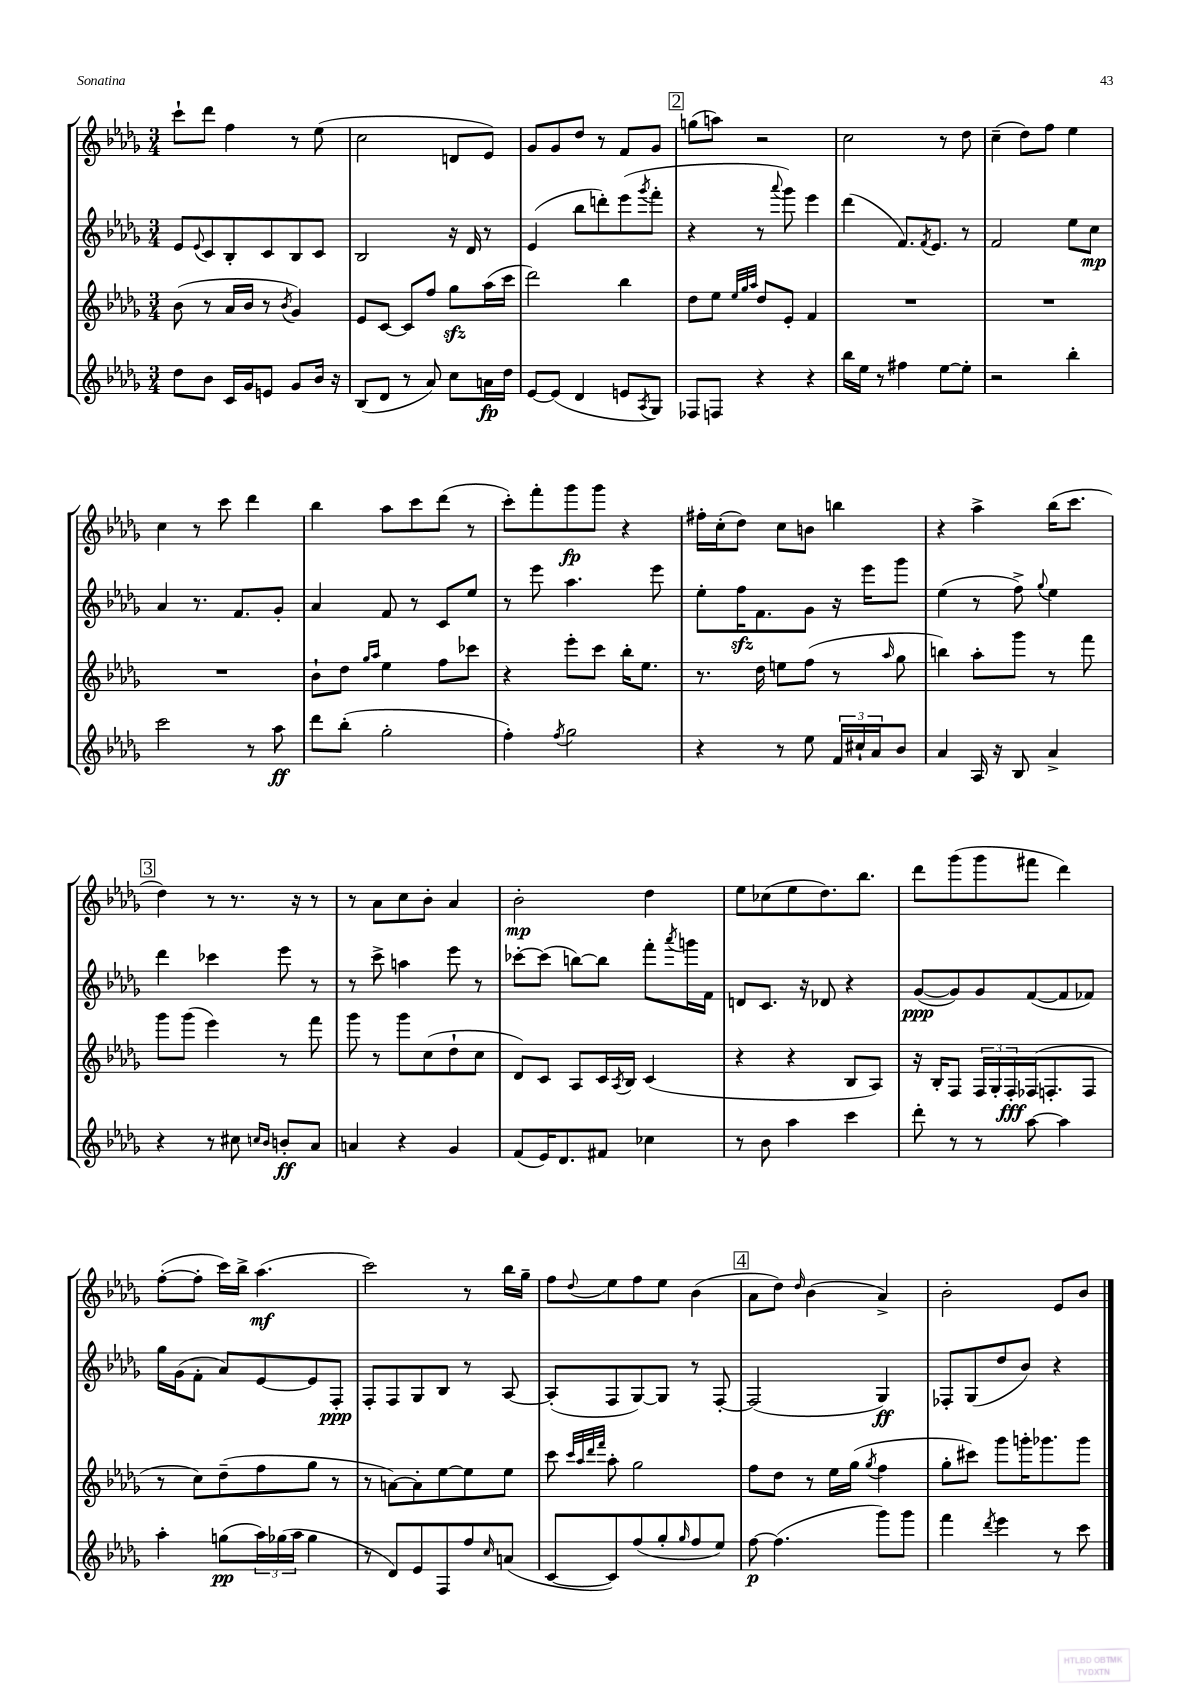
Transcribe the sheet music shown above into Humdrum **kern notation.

**kern	**kern	**kern	**kern
*staff4	*staff3	*staff2	*staff1
*clefG2	*clefG2	*clefG2	*clefG2
*k[b-e-a-d-g-]	*k[b-e-a-d-g-]	*k[b-e-a-d-g-]	*k[b-e-a-d-g-]
*M3/4	*M3/4	*M3/4	*M3/4
8dd-	(8b-	8e-	8ccc`
.	.	8qqe-	.
8b-	8r	8c	8ddd-
16c	16a-	8B-'	4ff
16g-	16b-	.	.
8e	8r	8c	.
.	8qb-	.	.
8g-	4g-)	8B-	8r
16b-	.	8c	(8ee-
16r	.	.	.
=	=	=	=
(8B-	8e-	2B-	2cc
8d-	[8c	.	.
8r	8c]	.	.
8a-)	8ff	.	.
8cc	8gg-	16r	8d
.	.	16d-	.
16a	(16aa-	8r	8e-)
16dd-	16ccc	.	.
=	=	=	=
[8e-	2ddd-)	(4e-	8g-
(8e-]	.	.	8g-
4d-	.	8bb-	8dd-
.	.	8ddd')	8r
8e	4bb-	(8eee-	8f
8qA-	.	8qggg-	.
8G-)	.	8fff'	8g-
=	=	=	=
8F-	8dd-	4r	(8gg
8F	8ee-	.	8aa)
.	32qqee-	.	.
.	32qqgg-	.	.
.	32qqaa-	.	.
4r	8dd-	8r	2r
.	.	8qqaaa-	.
.	8e-'	8ggg-)	.
4r	4f	4eee-	.
=	=	=	=
16bb-	2.r	(4ddd-	2cc
16ee-	.	.	.
8r	.	.	.
4ff#	.	8.f)	.
.	.	8qf	.
.	.	8.e-	.
[8ee-	.	.	8r
8ee-']	.	8r	8dd-
=	=	=	=
2r	2.r	2f	(4cc~
.	.	.	8dd-)
.	.	.	8ff
4bb-'	.	8ee-	4ee-
.	.	8cc	.
=	=	=	=
2ccc	2.r	4a-	4cc
.	.	8.r	8r
.	.	.	8ccc
.	.	8.f	.
8r	.	.	4ddd-
8aa-	.	8g-'	.
=	=	=	=
8ddd-	8b-`	4a-	4bb-
(8bb-'	8dd-	.	.
.	16qqgg-	.	.
.	16qqaa-	.	.
2gg-'	4ee-	8f	8aa-
.	.	8r	8ccc
.	8ff	8c	(8ddd-
.	8ccc-	8ee-	8r
=	=	=	=
4ff')	4r	8r	8ccc')
.	.	8eee-	8fff'
8qff	.	.	.
2gg-	8eee-'	4.aa-	8ggg-
.	8ccc	.	8ggg-
.	16bb-'	.	4r
.	8.ee-	.	.
.	.	8eee-	.
=	=	=	=
4r	8.r	8ee-'	16ff#'
.	.	.	(16cc'
.	.	16ff	8dd-)
.	16dd-	8.f	.
8r	8ee	.	8cc
8ee-	(8ff	8g-	8b
24f	8r	16r	4bb
24cc#`	.	.	.
.	.	16eee-	.
24a-	.	.	.
.	16qqaa-	.	.
8b-	8gg-	8ggg-	.
=	=	=	=
4a-	4bb)	(4ee-	4r
16A-	8aa-'	8r	4aa-^
16r	.	.	.
8B-	8ggg-	8ff^)	.
.	.	8qqgg-	.
4a-^	8r	4ee-	(16bb-
.	.	.	8.ccc
.	8fff	.	.
=	=	=	=
4r	8ggg-	4ddd-	4dd-)
.	(8ggg-	.	.
8r	4eee-)	4ccc-	8r
8cc#	.	.	8.r
16qqcc	.	.	.
16qqb-	.	.	.
8b'	8r	8eee-	.
.	.	.	16r
8a-	8fff	8r	8r
=	=	=	=
4a	8ggg-	8r	8r
.	8r	8ccc^	8a-
4r	8ggg-	4aa	8cc
.	(8cc	.	8b-'
4g-	8dd-`	8eee-	4a-
.	8cc	8r	.
=	=	=	=
(8f	8d-)	[8ccc-'	2b-'
16e-)	8c	(8ccc-]	.
8.d-	.	.	.
.	8A-	[8bb)	.
8f#	16c	8bb]	.
.	8qA-	.	.
.	16B-	.	.
4cc-	(4c	8fff'	4dd-
.	.	8qaaa-	.
.	.	16ggg	.
.	.	16f	.
=	=	=	=
8r	4r	8d	8ee-
8b-	.	8.c	(8cc-
4aa-	4r	.	8ee-
.	.	16r	.
.	.	8d-	8.dd-)
4ccc	8B-	4r	.
.	.	.	8.bb-
.	8A-)	.	.
=	=	=	=
8ddd-'	16r	([8g-	8ddd-
.	16B-'	.	.
8r	8F	8g-])	(8ggg-
8r	24F	8g-	8ggg-
.	24G-'	.	.
.	24F'	.	.
[8aa-	(16F-	([8f	8fff#
.	8.F'	.	.
4aa-]	.	8f]	4ddd-)
.	8F	8f-)	.
=	=	=	=
4aa-'	8r	16gg-	([8ff'
.	.	(16g-	.
.	8cc)	8f'	8ff']
(8gg	(8dd-~	8a-)	16ccc)
.	.	.	16bb-^
24aa-)	8ff	[8e-	(4.aa-
(24gg-	.	.	.
24aa-	.	.	.
4gg-	8gg-	8e-]	.
.	8r	8F'	.
=	=	=	=
8r	8r	8F'	2ccc)
8d-)	[8a)	8F	.
8e-	8a']	8G-	.
8F	[8ee-	8B-	.
8ff	8ee-]	8r	8r
16qqcc	.	.	.
(8a	8ee-	[8A-	16bb-
.	.	.	16gg-~
=	=	=	=
[8c	8ccc	(8A-']	8ff
.	32qqccc	.	.
.	32qqaa-	.	.
.	32qqddd-	.	.
.	32qqfff	.	8qqdd-
8c])	8aa-'	8F	8ee-
(8ff	2gg-	[8G-)	8ff
8gg-'	.	8G-]	8ee-
16qqgg-	.	.	.
8ff	.	8r	(4b-
8ee-)	.	[8F'	.
=	=	=	=
[8ff	8ff	(2F]	8a-
(4.ff]	8dd-	.	8dd-)
.	.	.	16qqdd-
.	8r	.	(4b-
.	16ee-	.	.
.	(16gg-	.	.
.	8qgg-	.	.
8ggg-)	4ff	4G-)	4a-^)
8ggg-	.	.	.
=	=	=	=
4fff	8gg-'	8F-'	2b-'
.	8ccc#)	(8G-	.
8qddd-	.	.	.
4eee-	8ggg-	8dd-	.
.	16ggg'	8b-)	.
.	8.ggg-	.	.
8r	.	4r	8e-
8ccc	8ggg-	.	8b-
==	==	==	==
*-	*-	*-	*-
